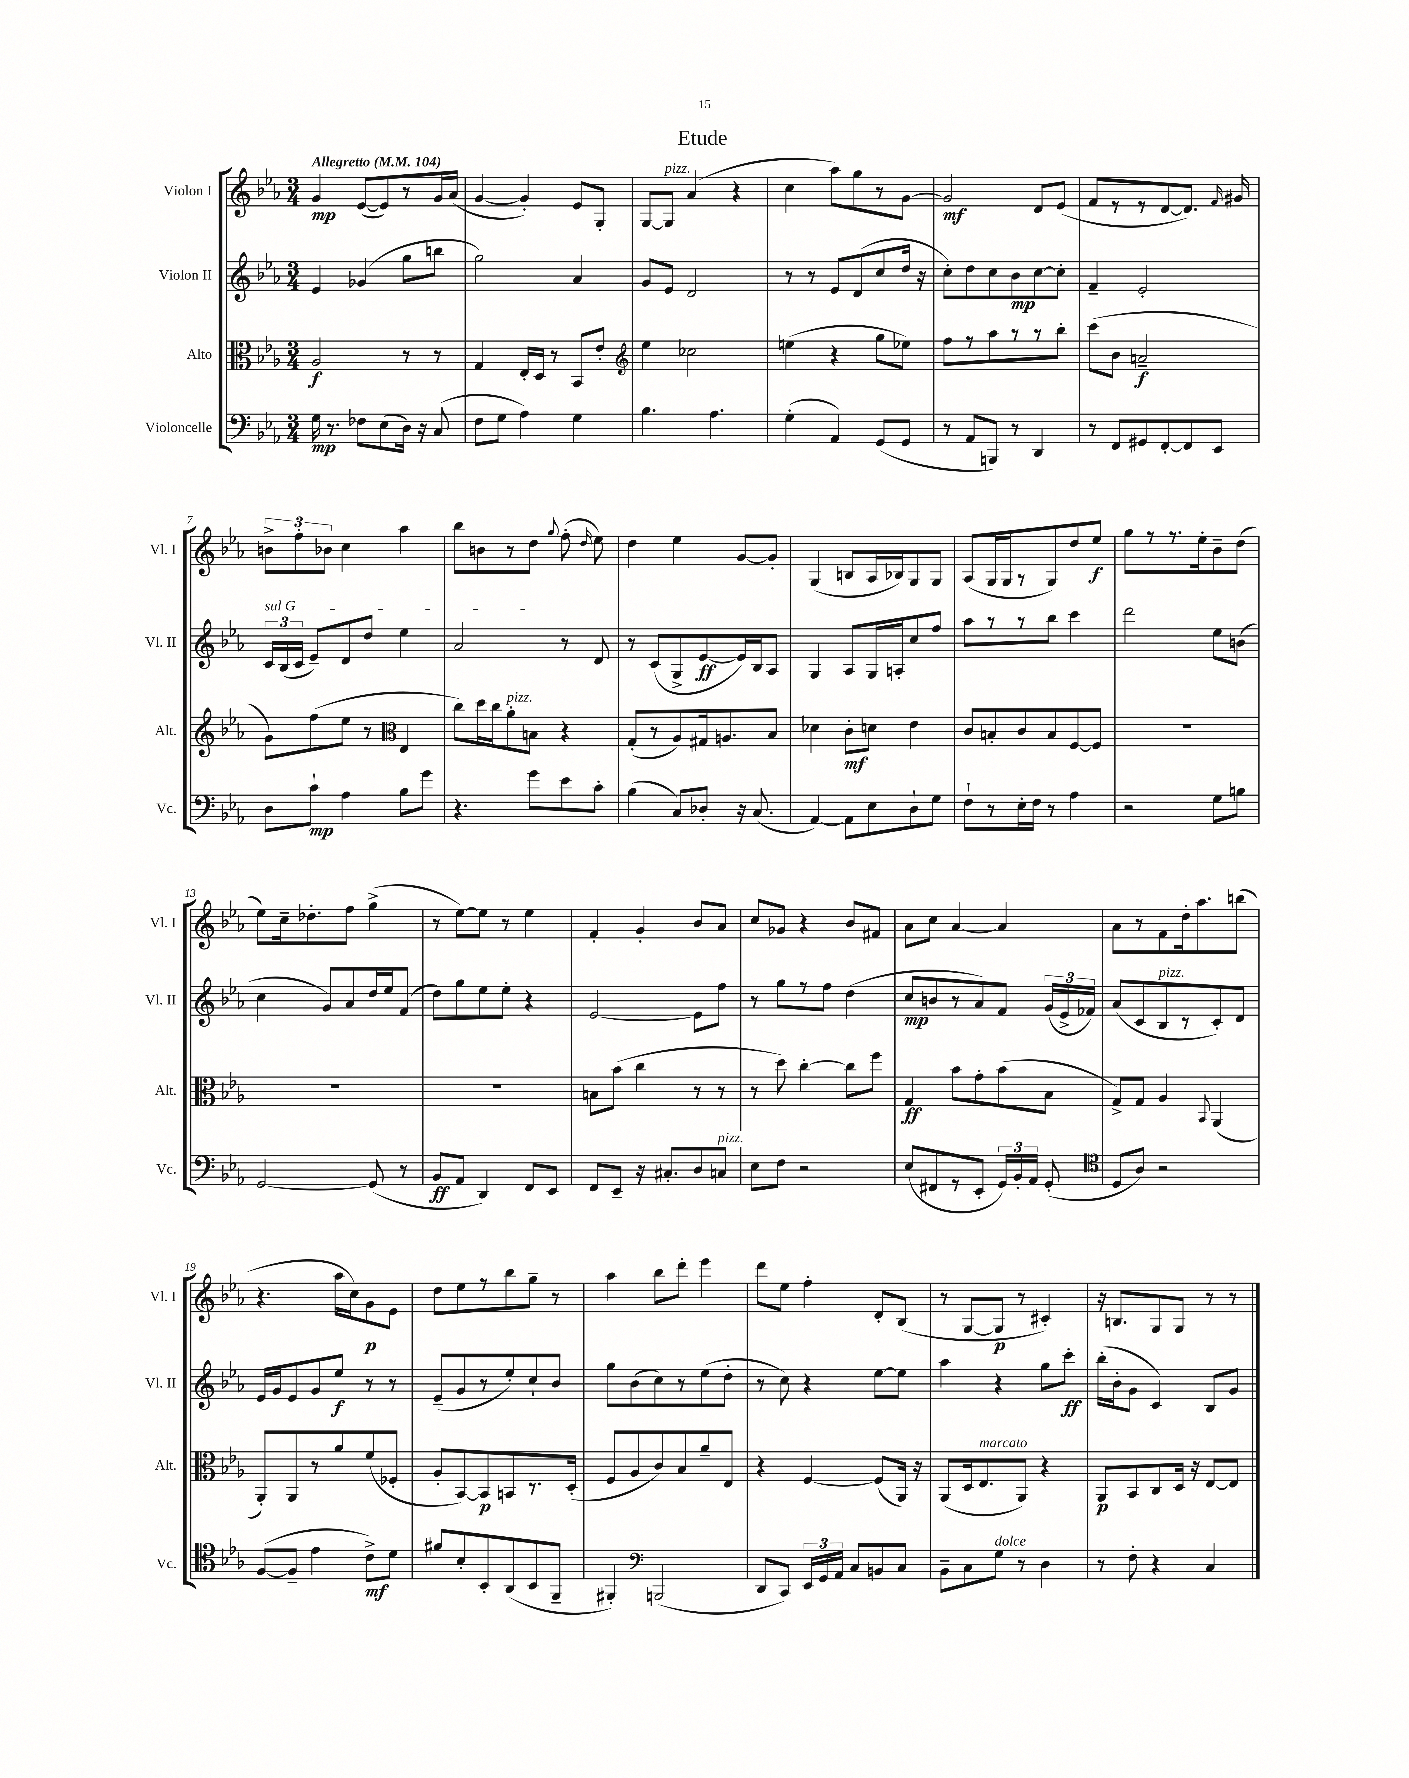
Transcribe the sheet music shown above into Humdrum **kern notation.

**kern	**kern	**kern	**kern
*staff4	*staff3	*staff2	*staff1
*clefF4	*clefC3	*clefG2	*clefG2
*k[b-e-a-]	*k[b-e-a-]	*k[b-e-a-]	*k[b-e-a-]
*M3/4	*M3/4	*M3/4	*M3/4
*MM104	*MM104	*MM104	*MM104
16G	2A-	4e-	4g
8.r	.	.	.
8F-	.	(4g-	([8e-
(8E-	.	.	8e-])
16D)	8r	8gg	8r
16r	.	.	.
(8C	8r	8bb	16g
.	.	.	(16a-
=	=	=	=
8F	4G	2gg)	[4g
8G	.	.	.
4A-)	16E-'	.	4g'])
.	16D	.	.
.	8r	.	.
4G	8BB-	4a-	8e-
.	8e-'	.	8G'
=	=	=	=
*	*clefG2	*	*
4.B-	4ee-	8g	[8G
.	.	8e-	8G]
.	2cc-	2d	(4a-
4.A-	.	.	.
.	.	.	4r
=	=	=	=
(4G'	(4ee	8r	4cc
.	.	8r	.
4AA-)	4r	8e-	8aa-)
.	.	(8d	8gg
(8GG	8gg	8cc	8r
8GG	8ee-)	16dd	[8g
.	.	16r	.
=	=	=	=
8r	8ff	8cc')	2g]
8AA-	8r	8dd	.
8BBB)	8aa-	8cc	.
8r	8r	8b-	.
4DD	8r	[8cc	8d
.	8bb-'	8cc']	(8e-
=	=	=	=
8r	(8ccc	4f~	8f
8FF	8b-	.	8r
8GG#	2a~	2e-'	8r
[8FF'	.	.	[8d
8FF]	.	.	8.d])
8EE-	.	.	.
.	.	.	16qqf
.	.	.	16g#
=	=	=	=
8D	8g)	24c	12b^
.	.	(24B-	.
.	.	24c	12ff'
8c`	(8ff	8e-~)	.
.	.	.	12b-
4A-	8ee-	8d	4cc
.	8r	8dd	.
*	*clefC3	*	*
8B-	4E-	4ee-	4aa-
8g	.	.	.
=	=	=	=
4.r	8cc)	2a-	8bb-
.	16dd	.	8b
.	16cc	.	.
.	8a-'	.	8r
8g	8B	.	8dd
.	.	.	8qqgg
8e-	4r	8r	(8ff'
.	.	.	16qqdd
8c'	.	8d	8ee-)
=	=	=	=
(4B-	(8G'	8r	4dd
.	8r	(8c	.
8C)	8A-)	8G^	4ee-
8D-'	16G#	[8e-	.
.	8.A	.	.
16r	.	16e-])	[8g
(8.C	.	16B-	.
.	8B-	8A-	8g']
=	=	=	=
[4AA-)	4d-	4G	(4G
8AA-]	8c'	8A-	8B
8E-	8d	16G	16A-
.	.	16A'	16B-)
8D`	4e-	8cc	8G
8G	.	8ff	8G
=	=	=	=
8F`	8c	8aa-	(8A-
8r	8B'	8r	16G
.	.	.	16G
16E-'	8c	8r	8r
16F	.	.	.
8r	8B	8bb-	8G)
4A-	[8F	4ccc	8dd
.	8F]	.	8ee-
=	=	=	=
2r	2.r	2ddd	8gg
.	.	.	8r
.	.	.	8.r
.	.	.	16ee-'
8G	.	8ee-	8b-~
8B	.	(8b	(8dd
=	=	=	=
[2GG	2.r	4cc	8ee-)
.	.	.	16cc~
.	.	.	8.dd-'
.	.	8g)	.
.	.	8a-	8ff
(8GG]	.	16dd	(4gg^
.	.	16ee-	.
8r	.	(8f	.
=	=	=	=
8BB-	2.r	8dd)	8r
8AA-	.	8gg	[8ee-)
4DD)	.	8ee-	8ee-]
.	.	8ee-'	8r
8FF	.	4r	4ee-
8EE-	.	.	.
=	=	=	=
8FF	8B	[2e-	4f'
8EE-~	(8b-	.	.
16r	4cc	.	4g'
8.C#'	.	.	.
8D	8r	8e-]	8b-
8C	8r	8ff	8a-
=	=	=	=
8E-	8r	8r	8cc
8F	8dd)	8gg	8g-
2r	[4cc'	8r	4r
.	.	8ff	.
.	8cc]	(4dd	8b-
.	8ff	.	8f#
=	=	=	=
(8E-	4G	8cc	8a-
8FF#	.	8b	8cc
8r	8b-	8r	[4a-
8EE-'	8g'	8a-)	.
24GG)	(8b-	8f	4a-]
24BB-'	.	.	.
24AA-	.	.	.
(8GG'	8B-	(24g	.
.	.	24e-^	.
.	.	24f-)	.
=	=	=	=
*clefC4	*	*	*
8D	8G^)	(8a-	8a-
8A-)	8G	8c	8r
2r	4A-	8B-	8f
.	.	8r	16dd'
.	.	.	8.aa-
.	8qqBB-	.	.
.	(4AA-	8c')	.
.	.	8d	(8bb
=	=	=	=
([8F	8AA-')	16e-	4.r
.	.	16g	.
8F~]	8AA-	8e-	.
4e-	8r	8g	.
.	8a-	8ee-	16aa-
.	.	.	16cc)
8c^)	(8f	8r	8g
8d	8F-'	8r	8e-
=	=	=	=
8f#	8A-'	(8e-~	8dd
8B-'	[8BB-)	8g	8ee-
8BB-'	8BB-]	8r	8r
(8AA-	8BB	8ee-')	8bb-
8BB-	8.r	8cc`	8gg~
8FF~	.	8b-	8r
.	(16D'	.	.
=	=	=	=
4FF#')	8F	8gg	4aa-
.	8A-	(8b-	.
*clefF4	*	*	*
(2BBB	8c)	8cc)	8bb-
.	8B-	8r	8ddd'
.	8a-~	(8ee-	4eee-
.	8E-	8dd'	.
=	=	=	=
8DD	4r	8r	8ddd
8CC)	.	8cc)	8ee-
24EE-	[4F	4r	4ff'
24GG	.	.	.
24AA-	.	.	.
8C	.	.	.
8BB	(8F]	[8ee-	8d'
8C	16AA-)	8ee-]	(8B-
.	16r	.	.
=	=	=	=
8BB-~	(8AA-	4aa-	8r
8C	16D	.	[8G
.	8.E-	.	.
8G	.	4r	8G]
8r	8AA-)	.	8r
4D	4r	8gg	4c#')
.	.	8ccc'	.
=	=	=	=
8r	8AA-	(16bb-'	16r
.	.	16b-'	8.B
8F'	8BB-	8g	.
4r	8C	4c)	8G
.	16D	.	8G
.	16r	.	.
4C	[8E-	8B-	8r
.	8E-]	8g	8r
==	==	==	==
*-	*-	*-	*-
